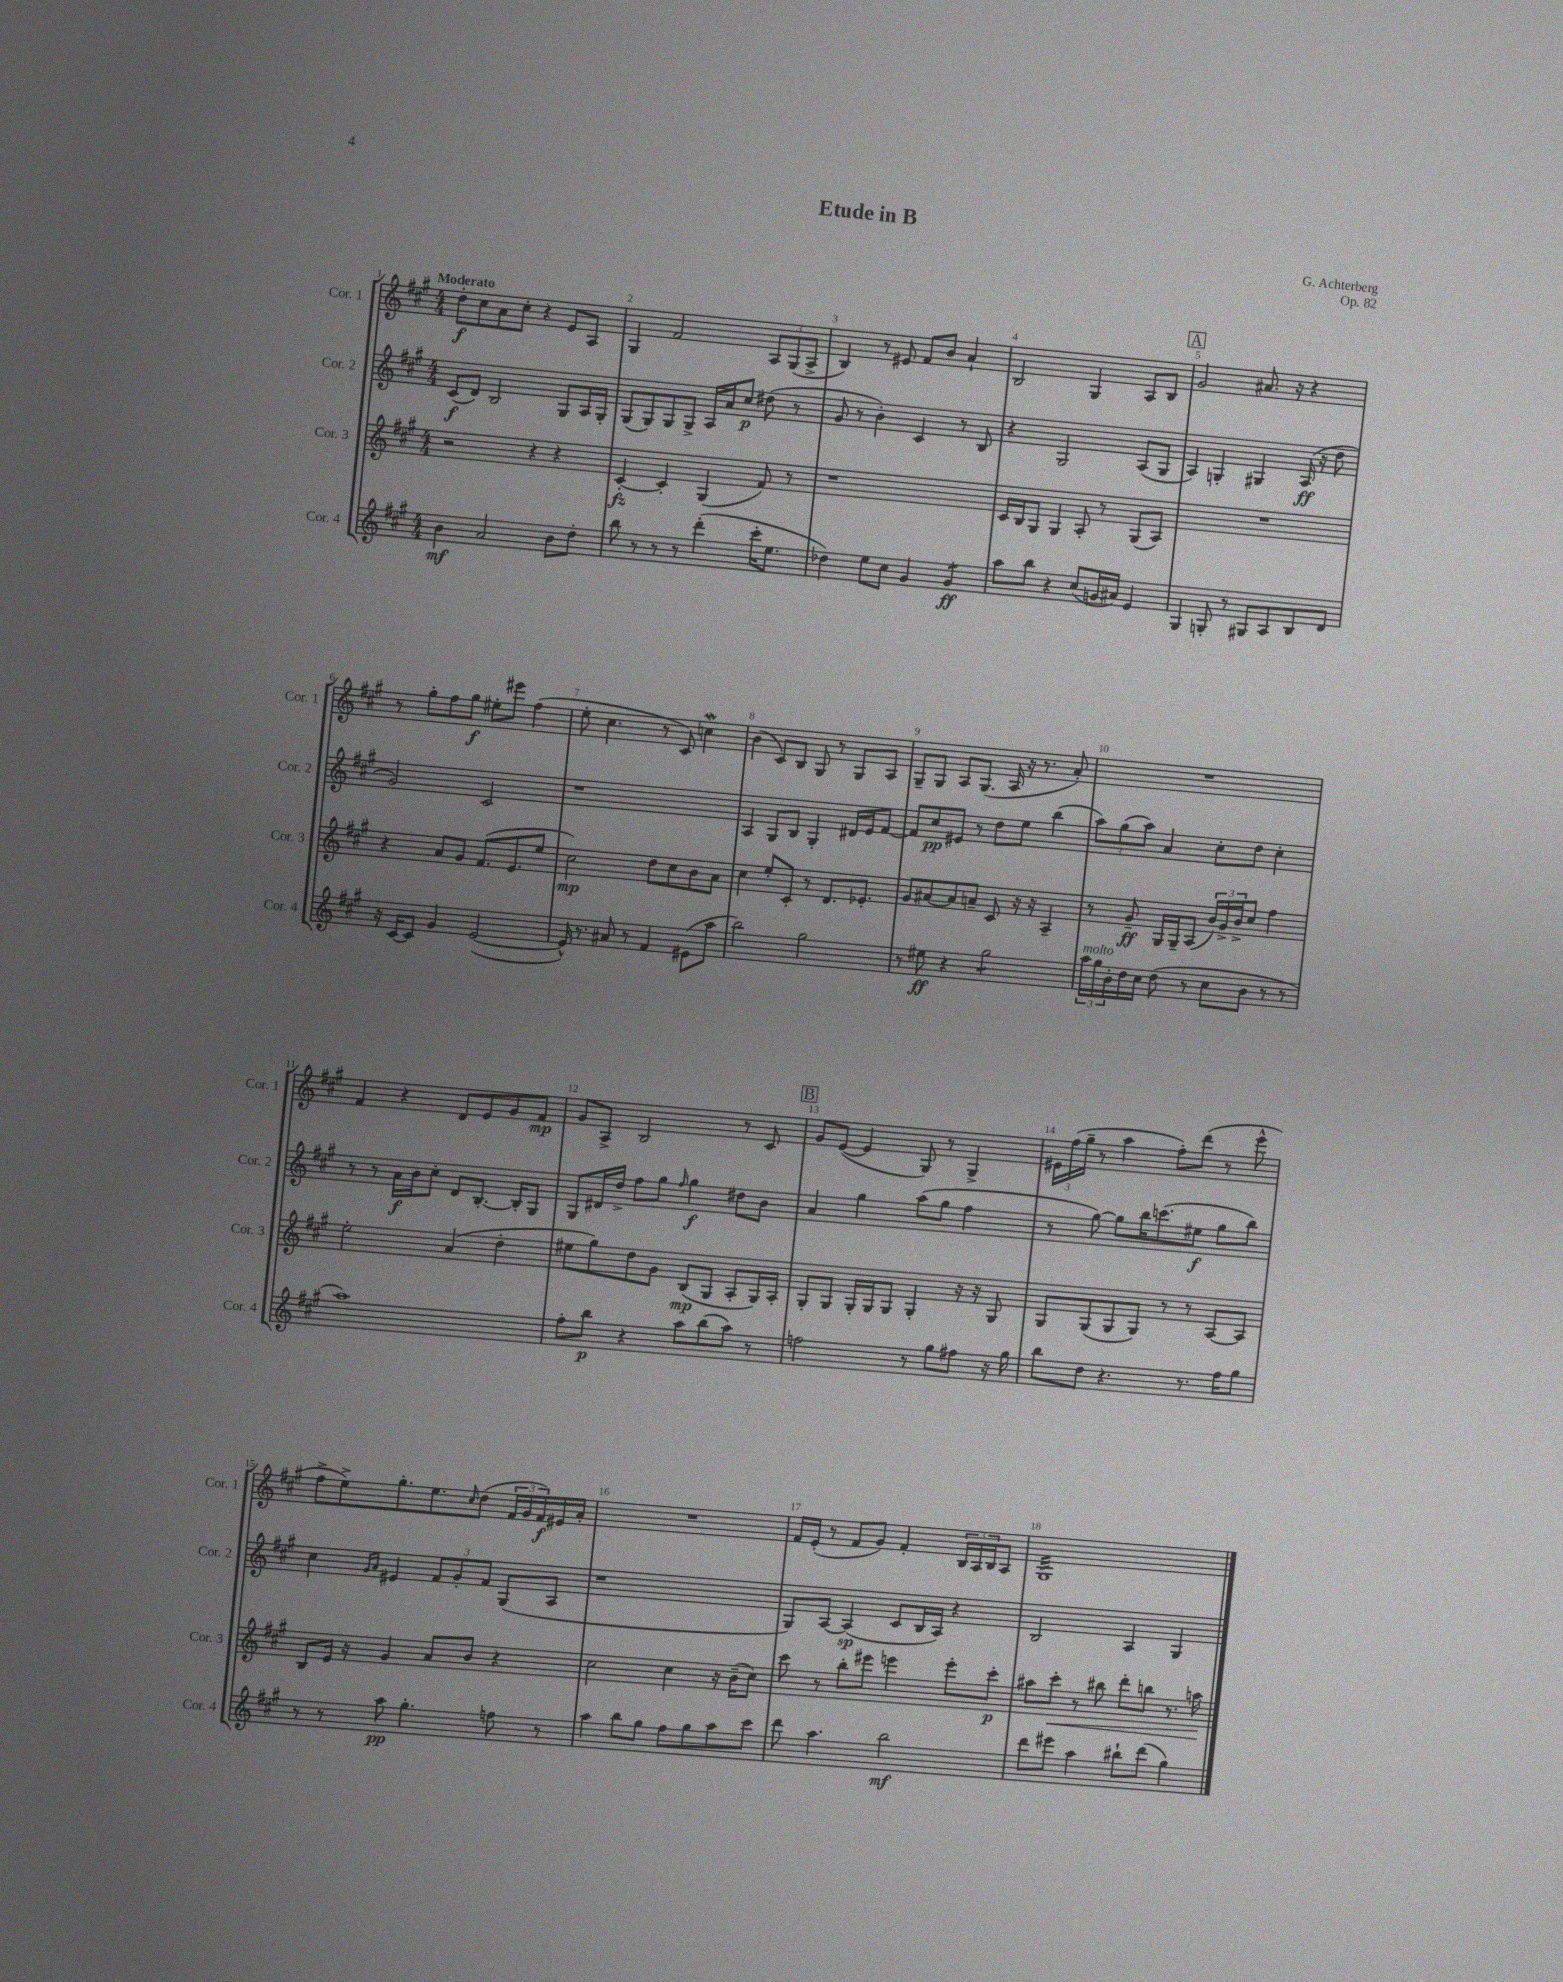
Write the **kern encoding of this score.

**kern	**kern	**kern	**kern
*staff4	*staff3	*staff2	*staff1
*clefG2	*clefG2	*clefG2	*clefG2
*k[f#c#g#]	*k[f#c#g#]	*k[f#c#g#]	*k[f#c#g#]
*M4/4	*M4/4	*M4/4	*M4/4
4b\	2r	(8c#/L	8dd'\L
.	.	8d/J)	8cc#\
2a/	.	2B/	8a\
.	.	.	8cc#'\J
.	4r	.	4r
8b\L	4r	8G#/L	8e/L
8dd'\J	.	16A/L	8A/J
.	.	16G#'/JJ	.
=	=	=	=
8bb\	[4c#'/	(8G#/L	4G#/
8r	.	8G#/)	.
8r	4c#'/]	8G#/	2f#/
8r	.	8G#^/J	.
(4ddd'\	(4G#/	16A/LL	.
.	.	16a/J	.
.	.	8cc#/J	.
16ccc#'\LK	8f#/)	(8dd#\	12A/L
8.ee\J	.	.	.
.	.	.	(12G#/
.	8r	8r	.
.	.	.	12A^/J
=	=	=	=
4dd-\)	1r	8g#/	4B/)
.	.	8r	.
8ee\L	.	4b'\)	8r
8cc#\J	.	.	8e#/
4g#/	.	4c#/	8f#/L
.	.	.	8b/J
4g#/	.	8r	4a`/
.	.	8B/	.
=	=	=	=
8aa\L	16c#/LL	4r	2B/
.	16B/J	.	.
8bb\J	8G#/J	.	.
4r	4G#/	2G#/	.
(8cc#/L	8A'/	.	4G#/
16g/L	8r	.	.
16a#/JJ)	.	.	.
4e/	(8G#/L	(8A/L	8A/L
.	8A/J)	8G#/J	8B/J
=	=	=	=
4G#/	1r	4A/)	2g#/
8G'/	.	4G'/	.
8r	.	.	.
8G#/L	.	4G#/	8.a#/
8A/	.	.	.
.	.	.	16r
8B/	.	(16A/	4r
.	.	16r	.
8d/J	.	8dd\	.
=	=	=	=
16r	4r	2g#/)	8r
[16c#/LK	.	.	.
8c#/]J	.	.	8gg#'\L
4g#/	8a/L	.	8ff#\
.	8g#/J	.	8gg#\J
([2e/	(8.f#/L	2c#/	8ee#'\L
.	.	.	8eee#\J
.	8.e/	.	.
.	.	.	(4ff#\
.	8ee/J	.	.
=	=	=	=
16e^^/])	2cc#\)	1r	8ee'\
8.r	.	.	.
.	.	.	4.cc#\
8a#/	.	.	.
8r	.	.	.
4f#/	8dd\L	.	8r
.	8cc#\	.	8c#/)
(8e#\L	8b\	.	4cc\
8aa\J	8a\J	.	.
=	=	=	=
2bb\)	4cc#\	4A/	(4b\
.	8ee'/L	8G#/L	8c#/L)
.	8c#'/J	8B/J	8B/J
2gg#\	8r	4G#'/	8G#/
.	8.d/L	.	8r
.	.	16d#/LL	8G#/L
.	8.e-'/J	16e/J	.
.	.	[8f#/J	8A/J
=	=	=	=
8r	8g#/L	8f#/]L	8G#~/L
8ee#\	[8a#/	8cc#/	8G#/J
4r	8a#/]	8e#/J	8A/L
.	8a~/J	8r	(8.G#/J
2gg#\	8c#/	8dd\L	.
.	.	.	16A/
.	16r	8ee\J	16r
.	16r	.	8.r
.	4A~/	(4bb\	.
.	.	.	8a'/)
=	=	=	=
24aa\LL	8r	12aa\L)	1r
24gg#\	.	.	.
24b'\	.	(12gg#\	.
16dd\	8g#~/	.	.
.	.	12aa\J)	.
16cc#\JJ	.	.	.
(8dd\	16G#/LL	4a/	.
.	16G#~/J	.	.
8r	(8A/J	.	.
8cc#\L	24b/LL)	8cc#'\L	.
.	24g#^/	.	.
.	24b^/J	.	.
8b\J	8cc#/J	8dd\J	.
8r	4ff#\	4cc#'\	.
8r	.	.	.
=	=	=	=
1aa)	2ee'\	8r	4f#/
.	.	8r	.
.	.	16a\LL	4r
.	.	16b\J	.
.	.	8cc#'\J	.
.	(4a/	8d/L	8d/L
.	.	[8.B'/J	8e/
.	4dd'\	.	8g#/
.	.	16B'/]LK	.
.	.	8G#/J	8f#/J
=	=	=	=
8ff#'\L	8ee#\L	8G#/L	8g#/L
8bb\J	8gg#\)	16d#/L	8A^/J
.	.	16dd^/JJ	.
4r	8dd\	8ff#\L	2B/
.	8g#\J	8gg#\J	.
.	.	16qqff#/	.
8aa\L	(8B/L	4gg#\	.
(8bb\	8G#/J	.	.
8aa\J)	8A'/L	8dd#\L	8r
8r	16G#/L)	8b\J	8c#/
.	16A'/JJ	.	.
=	=	=	=
2ff\	8G#'/L	4a/	8g#/L
.	8G#/J	.	([8e/J
.	16G#'/LL	4gg#\	4e/]
.	16G#/J	.	.
.	8G#/J	.	.
8r	4G#'/	(8aa\L	8G#/)
8gg#\L	.	8gg#\J	8r
8ff#\J	16r	4ff#\	4G#^/
.	16r	.	.
16r	8G#/	.	.
16gg#\	.	.	.
=	=	=	=
8bb\L	8G#/L	8r	24e#\LL
.	.	.	(24ff#\
.	.	.	24gg#~\JJ
8dd\J	(8G#/	[8gg#\)	8r
4.r	8G#/	8gg#\]L	4aa\
.	8G#/J)	16bb\K	.
.	.	(8.ccc\	.
.	8r	.	8ff#'\L)
8.r	8r	8ee#\J	(8ddd\J
.	[8A/L	8gg#\L	8r
16ff#\LK	.	.	.
8gg#\J	8A/]J	8bb\J)	8eee^^\
=	=	=	=
8r	8B/L	4cc#\	8ff#^\L
8r	16e/Jk	.	8ee^\)
.	16r	.	.
.	.	16qqg#/LL	.
.	.	16qqa/JJ	.
8aa\	4g#/	4e#/	8.gg#'\
4.gg#'\	.	.	.
.	.	.	8.ee\
.	8a/L	12f#/L	.
.	.	12g#'/	.
.	.	.	16qqcc#/
.	8b/J	.	(8dd\J
.	.	12f#/J	.
8ff\	4r	(8G#/L	24f#/LL
.	.	.	24g#/
.	.	.	24f#/)
8r	.	8A/J	16e#/
.	.	.	16a'/JJ
=	=	=	=
4aa\	2cc#\	1r	1r
8bb\L	.	.	.
8gg#\J	.	.	.
8ff#\L	4cc#\	.	.
8gg#\	.	.	.
8aa\	16r	.	.
.	(16b~\LK	.	.
8ccc#\J	8cc#\J)	.	.
=	=	=	=
8ddd\	8ccc#\	8G#/L)	16f#/LL
.	.	.	(16e'/JJ
4.aa\	8r	[8A/J	8r
.	8bb'\L	(4A/]	8f#/L
.	8eee#\J	.	8g#/J)
2bb\	4eee\	8c#/L	4f#'/
.	.	16B/L	.
.	.	16A/JJ)	.
.	8eee'\L	4r	24B/LL
.	.	.	24A/
.	.	.	24B/J
.	8ccc#'\J	.	8A/J
=	=	=	=
8ddd\L	8aa#\L	2B/	1G#
8eee#\J	8ccc#'\J	.	.
4aa\	8r	.	.
.	8bb#\	.	.
8bb#`\L	8ddd'\L	4A/	.
(8ddd\J	8bb\J	.	.
4gg#\)	8.r	4G#/	.
.	16aa\	.	.
==	==	==	==
*-	*-	*-	*-
